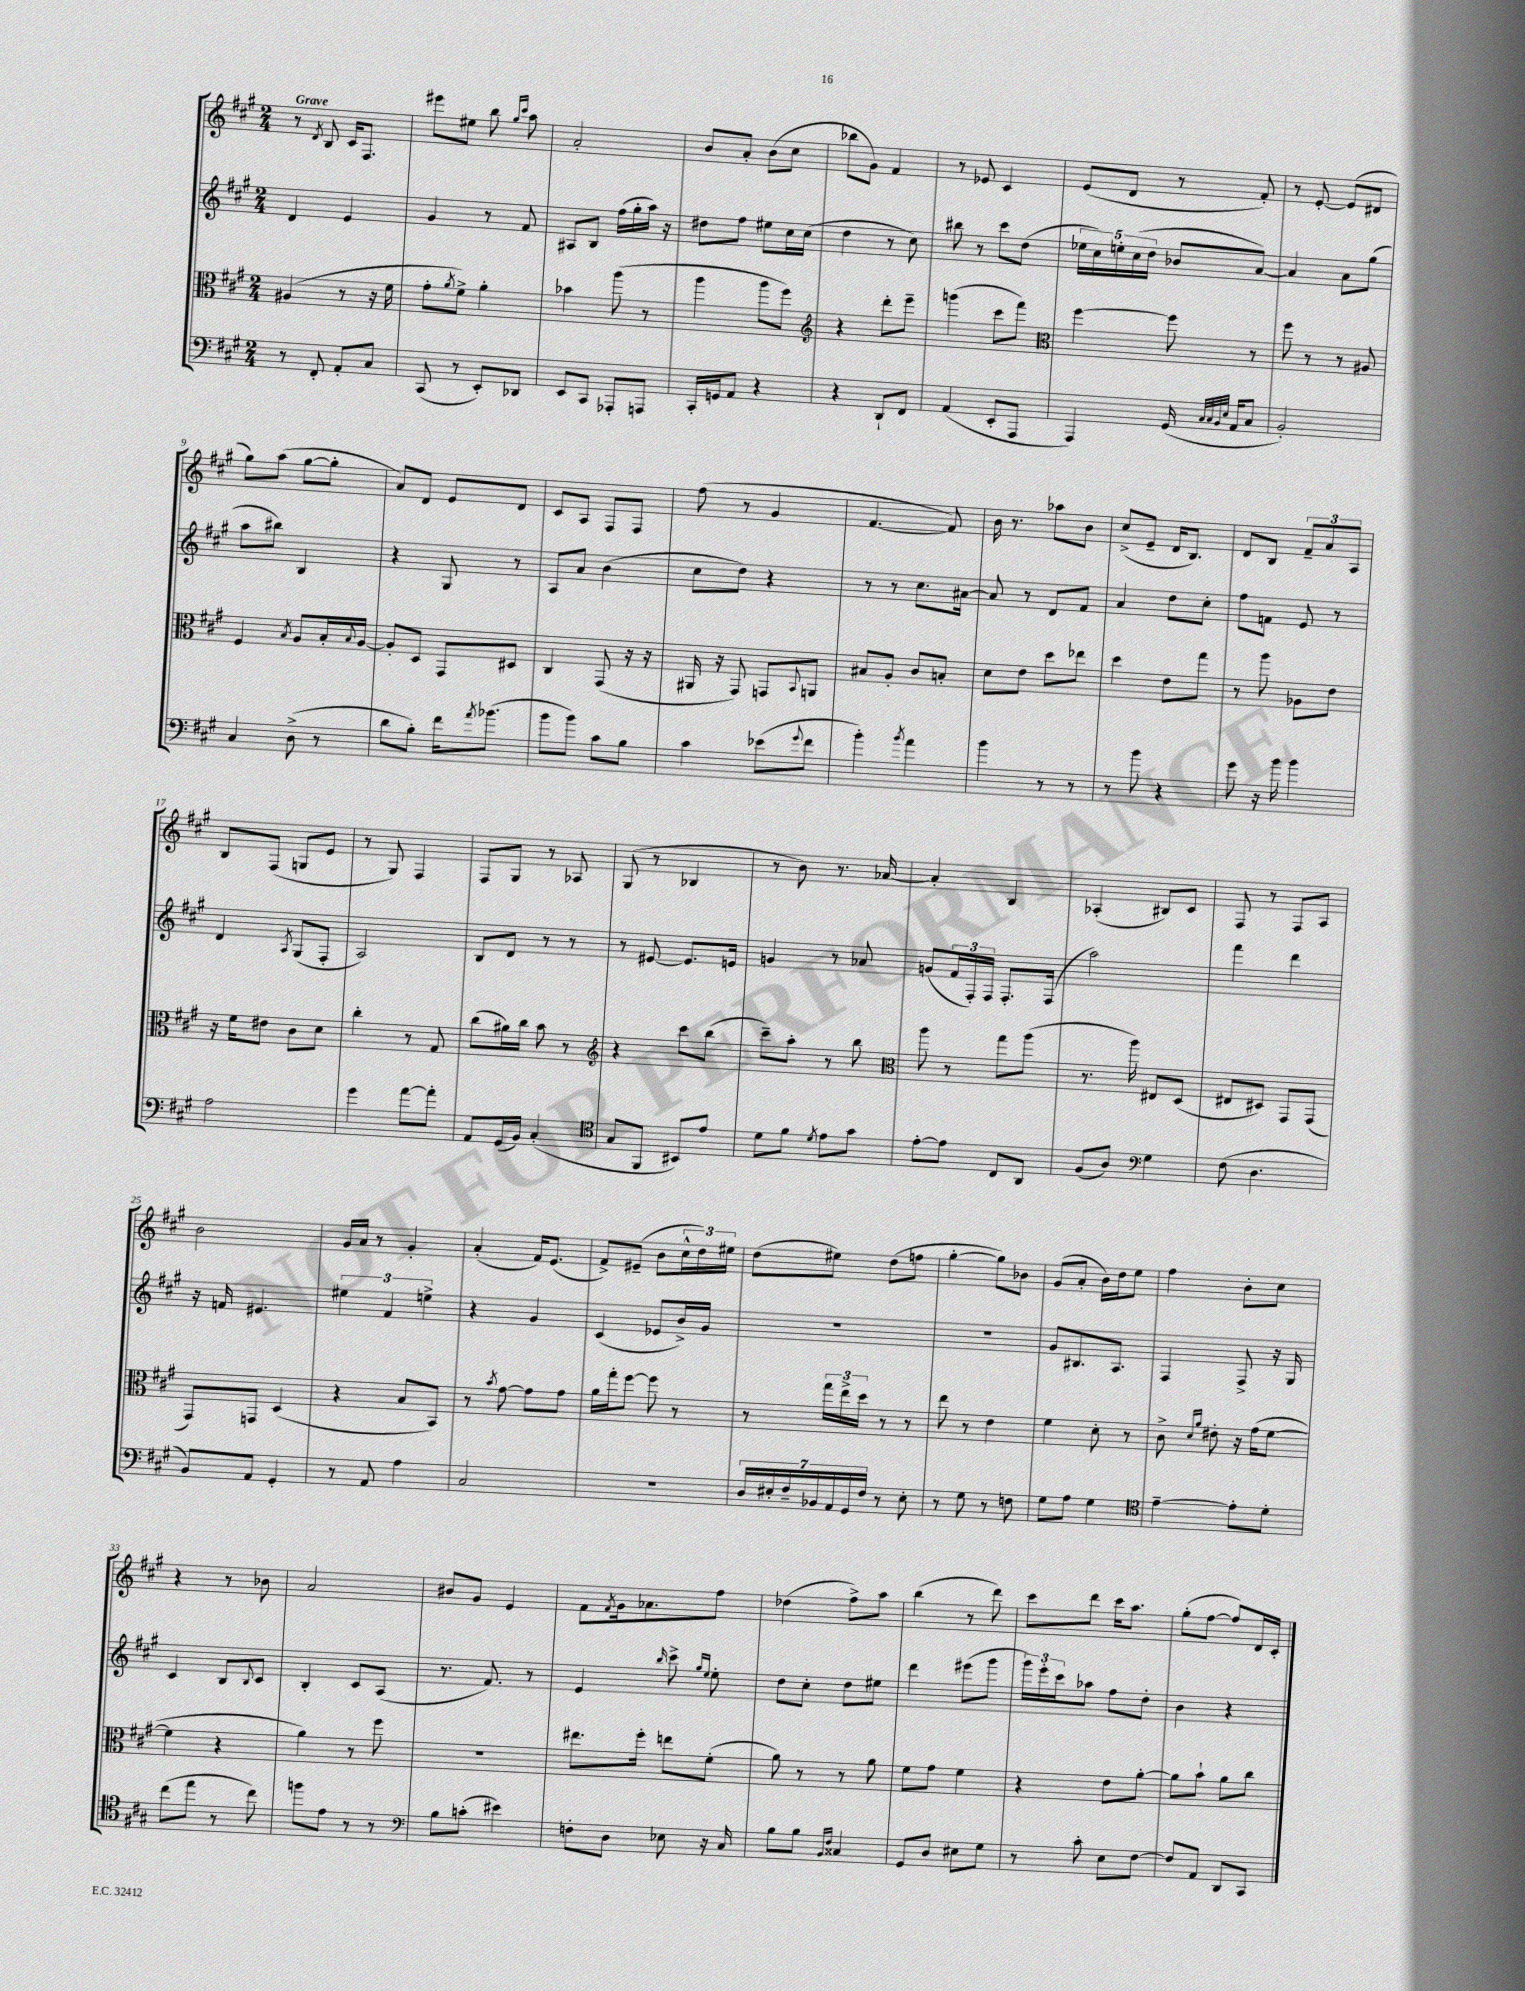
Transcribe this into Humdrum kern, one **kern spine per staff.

**kern	**kern	**kern	**kern
*staff4	*staff3	*staff2	*staff1
*clefF4	*clefC3	*clefG2	*clefG2
*k[f#c#g#]	*k[f#c#g#]	*k[f#c#g#]	*k[f#c#g#]
*M2/4	*M2/4	*M2/4	*M2/4
8r	(4A#	4d	8r
.	.	.	8qd
8FF#'	.	.	8B
8AA'	8r	4e	16c#
.	.	.	8.F#
8C#	16r	.	.
.	16f#	.	.
=	=	=	=
(8CC#	8g#'	4g#	8eee#
.	8qa	.	.
8r	8f#^)	.	8ee#
8EE')	4a'	8r	8bb
.	.	.	16qqgg#
.	.	.	16qqccc#
8DD-	.	8f#	8aa
=	=	=	=
8EE	4b-	8A#	2a'
8CC#	.	8B	.
8AAA-'	(8aa	(16ff#	.
.	.	16gg#'	.
8AAA	8r	16aa)	.
.	.	16r	.
=	=	=	=
16CC#'	4aa	8dd#	8b
16GG	.	.	.
8AA	.	8ff#	8a'
4r	8aa	8ee#	(8b
.	8ff#)	16cc#	8cc#
.	.	(16cc#	.
=	=	=	=
*	*clefG2	*	*
4r	4r	4dd	8bb-
.	.	.	8g#)
8DD`	8ddd'	8r	4f#
8FF#	8eee~	8cc#)	.
=	=	=	=
(4AA	(4ggg	8bb#	8r
.	.	8r	8e-
8EE'	8ccc#	8ccc#	4c#
8AAA	8fff#)	(8dd	.
=	=	=	=
*	*clefC3	*	*
4AAA)	[4ff#	20ee-	(8e
.	.	20cc#)	.
.	.	20ee'	.
.	.	.	8d
.	.	(20cc#	.
.	.	20dd	.
(16GG#	8ff#]	8b-	8r
32qqC#	.	.	.
32qqC#	.	.	.
32qqBB	.	.	.
32qqE	.	.	.
16AA	.	.	.
8C#	8r	[8a)	8f#')
=	=	=	=
2BB')	8ff#	4a]	8r
.	8r	.	[8e'
.	8r	8a	(8e]
.	8A#	(8gg#	8d#
=	=	=	=
4C#	4F#	8aa	8gg#)
.	.	8bb#)	(8aa
.	8qB	.	.
(8D^	8A	4B	[8gg#
8r	16B'	.	8gg#']
.	8qqB	.	.
.	[16A	.	.
=	=	=	=
8d	8A']	4r	8a)
8B')	8D	.	8d
16f#	8GG#	8G#	8e
8qa	.	.	.
(8.b-	.	.	.
.	8D#	8r	8d
=	=	=	=
8b	4C#	8A	8c#
8b)	.	8a	8A
8c#	(8GG#	(4b	8F#
8B	16r	.	8F#
.	16r	.	.
=	=	=	=
4c#	16AA#	8cc#	(8ff#
.	16r	.	.
.	8GG#)	8dd)	8r
(8e-	8GG	4r	4g#
8qqg#	8qqBB	.	.
8f#	8AA	.	.
=	=	=	=
4b')	8B#	8r	[4.f#
.	8A'	8r	.
8qb	.	.	.
4a	8c#	8.cc#	.
.	8B'	.	8f#])
.	.	[16a#	.
=	=	=	=
4b	8d	8a#]	16b
.	.	.	8.r
.	8e	8r	.
8r	8dd	8d	8aa-
8r	8ee-	8f#	8b
=	=	=	=
8r	4dd	4a	(8cc#^
8b	.	.	8e~
4r	8e	8dd	16d
.	.	.	8.B)
.	8gg#	8cc#'	.
=	=	=	=
8g#	8r	8ff#	8d
16r	8aa	8f	8B
16b	.	.	.
4b	8A-	8e	12f#~
.	.	.	12a
.	8e	8r	.
.	.	.	12A
=	=	=	=
2A	16r	4d	8B
.	16f#	.	.
.	8e#	.	(8F#
.	.	8qA	.
.	8c#	(8G#	8G
.	8d	8F#'	8e
=	=	=	=
4g#	4cc#'	2A)	8r
.	.	.	8G#)
[8a	8r	.	4F#
8a']	8G#	.	.
=	=	=	=
8AA	(8cc#	8B	8F#
(16GG#	16a#)	8d	8G#
16BB)	16cc#	.	.
(4C#'	8b	8r	8r
.	8r	8r	8A-
=	=	=	=
*clefC4	*clefG2	*	*
8G#	4r	8r	(8G#
8FF#	.	[8e#	8r
8BB#)	8ccc#	8.e#]	4B-
8e	(8bb	.	.
.	.	16e	.
=	=	=	=
8d	8ccc#~)	4g	8r
8f#	8aa'	.	8b)
8qd	.	.	.
8e	8r	8r	8.r
8g#	8bb	8a-	.
.	.	.	[16a-
=	=	=	=
*	*clefC3	*	*
[8e'	8aa	(8g	4a-']
8e]	8r	24f#	.
.	.	24F#')	.
.	.	24F#	.
8C#	8gg#	8.F#'	4B
8AA	(8aa	.	.
.	.	(16F#	.
=	=	=	=
(8F#	8.r	2aa)	(4A-'
8A)	.	.	.
.	16aa)	.	.
*clefF4	*	*	*
4G#	8E#	.	8B#)
.	(8D	.	8c#
=	=	=	=
(8F#	8E#	4fff#	8F#
4.D	8D#)	.	8r
.	8GG#	4ddd	8F#
.	(8GG#	.	8A
=	=	=	=
8BB)	8GG#)	16r	2b
.	.	16f	.
8AA	8GG	4.e#	.
4GG#'	(4D	.	.
=	=	=	=
8r	4r	6ee#	16g#
.	.	.	16a
8AA	.	.	8r
.	.	6f#	.
4A	8B	.	4g#'
.	.	6ee^	.
.	8BB)	.	.
=	=	=	=
2C#	8r	4r	(4a'
.	8qb	.	.
.	[8g#	.	.
.	8g#]	4g#	16f#)
.	.	.	(8.e
.	8g#	.	.
=	=	=	=
2r	16a	(4c#	8f#^)
.	16gg#'	.	.
.	[8ff#	.	(8e#~
.	8ff#]	8e-	8b
.	8r	16b^)	24cc#^^
.	.	.	24dd)
.	.	16g#	.
.	.	.	24ee#
=	=	=	=
28D	8r	2r	(8dd
28E#'	.	.	.
28F#~	.	.	.
28BB-	.	.	.
.	24gg#	.	8ee#)
28AA	.	.	.
.	24ee^	.	.
28GG#	.	.	.
.	24dd	.	.
28F#	.	.	.
8r	8r	.	(8dd
8E#'	8r	.	8ff
=	=	=	=
8r	8ee	2r	[4gg#'
8G#	8r	.	.
8r	4e	.	8gg#])
8F	.	.	8b-
=	=	=	=
8G#	4f#	8g#	(8g#
8A	.	8.B#	8a'
4G#	8d'	.	16b)
.	.	8.A	16dd
.	8r	.	8ee
=	=	=	=
*clefC4	*	*	*
[4e~	8c#^	4F#	4ff#
.	16qqd	.	.
.	16qqa	.	.
.	8e#'	.	.
8e']	16r	8F#^	8b'
.	(16g#	.	.
8d'	[8f#	16r	8cc#
.	.	16G#	.
=	=	=	=
(8cc#	4f#]	4c#	4r
8ee	.	.	.
8r	4r	8B	8r
.	.	8qqB	.
8cc#)	.	8c#	8b-
=	=	=	=
8ff	4a)	4B'	2a
8e	.	.	.
8r	8r	8c#	.
8r	8ff#	(8A	.
=	=	=	=
*clefF4	*	*	*
8B	2r	8.r	8b#
(8c'	.	.	8g#
.	.	8.f#)	.
4e#)	.	.	4e
.	.	8r	.
=	=	=	=
8F'	8.ee#	4e	8f#
.	.	.	8qf#
8D	.	.	16g#
.	16ff#'	.	8.a-
.	.	16qqbb	.
8E-	8ee	8ccc#^	.
.	.	16qqgg#	.
.	.	16qqee	.
16r	(8f#'	8ee'	8ff#
16C#	.	.	.
=	=	=	=
8B	8a)	8dd	(4dd-
8B	8r	8cc#'	.
16qqBB	.	.	.
16qqF#	.	.	.
4C##	8r	8dd	8ff#^)
.	8a	8ee#	8aa
=	=	=	=
8GG#	8f#	4ddd	(4bb
8D	8g#	.	.
8E#	4f#	(8eee#	8r
8G#	.	8ggg#	8ddd)
=	=	=	=
8r	4r	24ggg#)	8ccc#
.	.	24eee'	.
.	.	24ccc#	.
8c#'	.	8aa-	8ddd
8E	8e	8ff#	16ccc#
.	.	.	8.aa
[8F#	[8a'	8dd'	.
=	=	=	=
8F#]	8a]	4b	(8gg#'
8AA	8b`	.	[8ff#
8DD	8a	4r	8ff#])
8CC#	8cc#	.	16d
.	.	.	16c#'
==	==	==	==
*-	*-	*-	*-
